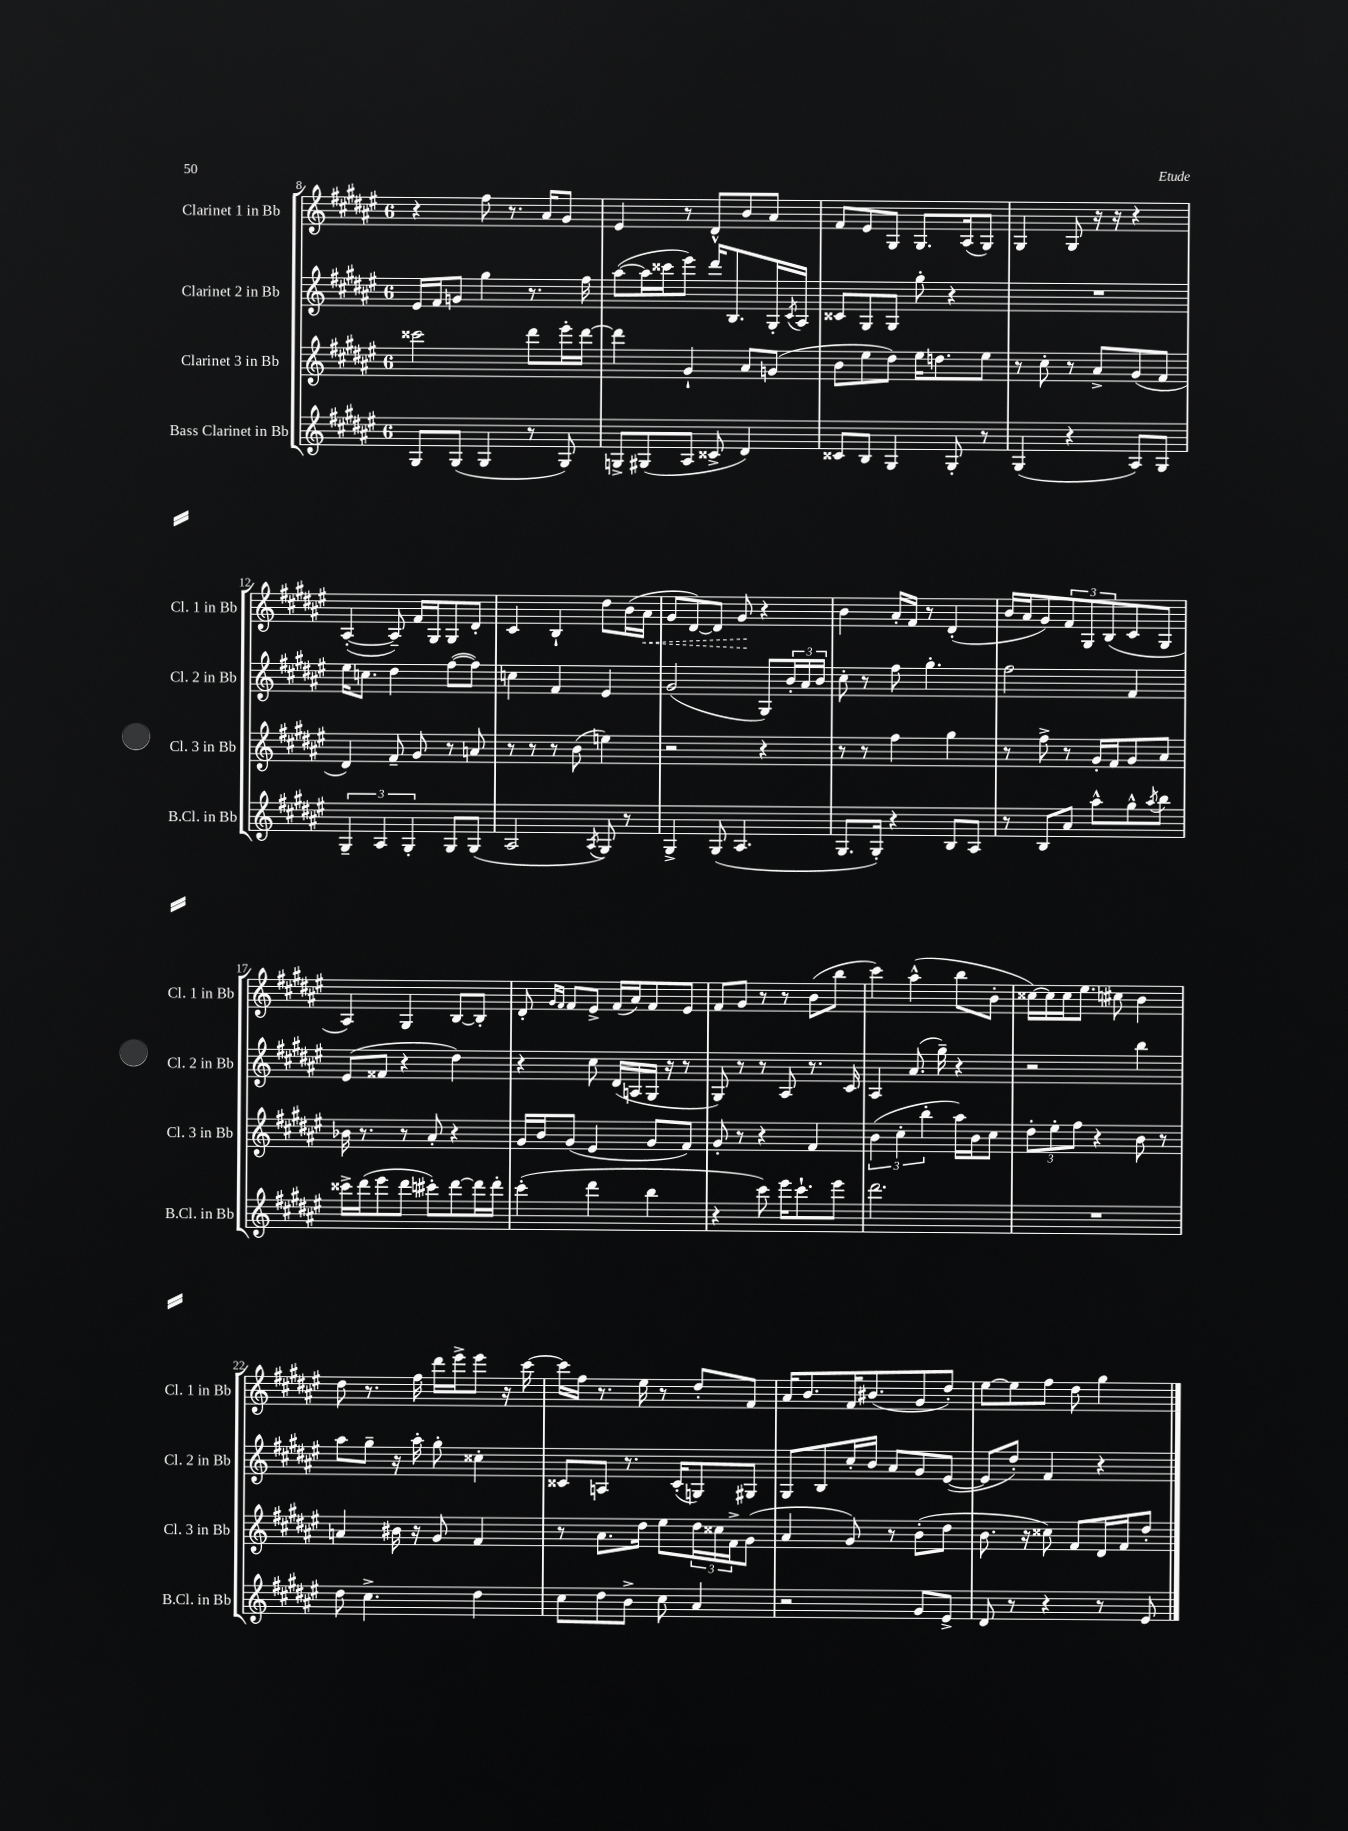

**kern	**kern	**kern	**kern	**dynam
*part4	*part3	*part2	*part1	*part1
*staff4	*staff3	*staff2	*staff1	*staff1
*I"Bass Clarinet in Bb	*I"Clarinet 3 in Bb	*I"Clarinet 2 in Bb	*I"Clarinet 1 in Bb	*
*I'B.Cl. in Bb	*I'Cl. 3 in Bb	*I'Cl. 2 in Bb	*I'Cl. 1 in Bb	*
*clefG2	*clefG2	*clefG2	*clefG2	*
*k[f#c#g#d#a#e#]	*k[f#c#g#d#a#e#]	*k[f#c#g#d#a#e#]	*k[f#c#g#d#a#e#]	*
*M6/8	*M6/8	*M6/8	*M6/8	*
=8	=8	=8	=8	=8
8G#/L	2ccc##X\	16e#/LL	4r	.
.	.	16f#/J	.	.
(8G#/J	.	8gn/J	.	.
4G#/	.	4gg#\	8ff#\	.
.	.	.	8.r	.
8r	8ddd#\L	8.r	.	.
.	.	.	16a#/KL	.
8G#/)	16eee#'\L	.	8g#/J	.
.	[16ddd#\JJ	16ff#\	.	.
=9	=9	=9	=9	=9
8Gn^/L	4ddd#\]	([8aa#\L	4e#/	.
(8G#X/	.	16aa#\L]	.	.
.	.	16ccc##X\J	.	.
8A#/J	4g#`/	8eee#\J)	8r	.
8c##X^/	.	16ddd#/KL	8d#^^/L	.
.	.	8.B/	.	.
4d#/)	8a#/L	.	8b/	.
.	(8gn/J	16G#'/L	8a#/J	.
.	.	8qc#/	.	.
.	.	16A#/JJ	.	.
=10	=10	=10	=10	=10
8c##X/L	8b\L	8c##X/L	8f#/L	.
8B/J	8ee#\	8G#/	8e#/	.
4G#/	8dd#\J)	8G#/J	8G#/J	.
.	16ee#\KL	8gg#'\	8.G#/L	.
.	8.ddn\	.	.	.
8G#'/	.	4r	.	.
.	.	.	(16A#/k	.
8r	8ee#\J	.	8G#/J)	.
=11	=11	=11	=11	=11
(4G#/	8r	2.r	4G#/	.
.	8cc#'\	.	.	.
4r	8r	.	8G#/	.
.	8a#^/L	.	16r	.
.	.	.	16r	.
8A#/L)	(8g#/	.	4r	.
8G#/J	8f#/J	.	.	.
!!LO:LB:g=z
=12	=12	=12	=12	=12
6G#~/	4d#/)	16ee#\KL	([4A#'/	.
.	.	8.ccn\J	.	.
6A#/	.	.	.	.
.	8f#~/	4dd#\	8A#~/])	.
6G#'/	.	.	.	.
.	8g#/	.	16f#/LL	.
.	.	.	16G#/J	.
8G#/L	8r	([8ff#\L	8G#/	.
(8G#/J	8an/	8ff#\J])	8d#'/J	.
=13	=13	=13	=13	=13
2A#/	8r	4ccn\	4c#/	.
.	8r	.	.	.
.	8r	4f#/	4B`/	.
.	(8b\	.	.	.
8qA#/	.	.	.	.
8G#/)	4een\)	4e#/	8dd#\L	.
8r	.	.	(16b\L	.
!	!	!	!	!LO:HP:b
.	.	.	16a#\JJ	<
=14	=14	=14	=14	=14
4G#^/	2r	(2g#/	8g#/L	.
.	.	.	[8d#/)	.
(8G#/	.	.	8d#/J]	.
4.A#/	.	.	8g#/	.
.	4r	8G#/L)	4r	[
.	.	24b'/L	.	.
.	.	24a#/	.	.
.	.	24b/JJ	.	.
=15	=15	=15	=15	=15
8.G#/L	8r	8cc#'\	4b\	.
.	8r	8r	.	.
16G#'/Jk)	.	.	.	.
4r	4ff#\	8ff#\	16a#'/LL	.
.	.	.	16f#/JJ	.
.	.	4.gg#'\	8r	.
8B/L	4gg#\	.	(4d#'/	.
8A#/J	.	.	.	.
=16	=16	=16	=16	=16
8r	8r	2ff#\	16b/LL	.
.	.	.	16a#/J	.
8B/L	8ff#^\	.	8g#/)	.
8a#/J	8r	.	12f#/	.
.	.	.	12G#/	.
8aa#^^\L	16g#'/LL	.	.	.
.	.	.	(12B/	.
.	16f#/J	.	.	.
8gg#^^\	8g#/	4f#/	8c#/	.
8qaa#/	.	.	.	.
8bb\J	8a#/J	.	8G#/J	.
!!LO:LB:g=z
=17	=17	=17	=17	=17
16ccc##X^\LL	16b-X\	(8e#/L	4A#/)	.
(16ddd#\J	8.r	.	.	.
8eee#\	.	8f##X/J	.	.
8ddd#\J	8r	4r	4G#/	.
8ccc#X'\L)	8a#'/	.	.	.
[8ddd#\	4r	4dd#\)	[8B/L	.
16ddd#\L]	.	.	8B'/J]	.
16ddd#'\JJ	.	.	.	.
=18	=18	=18	=18	=18
(4ccc#'\	16g#/LL	4r	8d#'/	.
.	16b/J	.	.	.
.	.	.	16qqg#/LL	.
.	.	.	16qqf#/JJ	.
.	(8g#/J	.	8f#/L	.
4ddd#\	4e#/	8cc#\	8e#^/J	.
.	.	(16d#/LL	(16f#/LL	.
.	.	16An/	16a#/J)	.
4bb\	8g#/L	16G#/JJ	8f#/	.
.	.	16r	.	.
.	8f#/J)	8r	8e#/J	.
=19	=19	=19	=19	=19
4r	8g#'/	8G#/)	8f#/L	.
.	8r	8r	8g#/J	.
8ccc#\)	4r	8r	8r	.
16eee#\KL	.	8A#/	8r	.
8.ccc#`\	.	.	.	.
.	4f#/	8.r	(8b\L	.
8eee#\J	.	.	8bb\J	.
.	.	16c#/	.	.
=20	=20	=20	=20	=20
2.ddd#\	(6b\	4A#/	4ccc#\)	.
.	6cc#'\	.	.	.
.	.	(8.a#/	(4aa#^^\	.
.	6bb'\	.	.	.
.	.	16gg#~\)	.	.
.	16aa#\LL)	4r	8bb\L	.
.	16b\J	.	.	.
.	8cc#\J	.	8b'\J	.
=21	=21	=21	=21	=21
2.r	12dd#'\L	2r	[16cc##X\LL)	.
.	.	.	16cc##\]	.
.	12ee#'\	.	.	.
.	.	.	16cc##\J	.
.	12ff#\J	.	.	.
.	.	.	8.ee#\J	.
.	4r	.	.	.
.	.	.	8cc#X\	.
.	8b\	4bb\	4b\	.
.	8r	.	.	.
!!LO:LB:g=z
=22	=22	=22	=22	=22
8dd#\	4an/	8aa#\L	8dd#\	.
4.cc#^\	.	8gg#~\J	8.r	.
.	16b#X\	16r	.	.
.	16r	16aa#'\	16ff#\	.
.	8g#/	8gg#'\	16ddd#\LL	.
.	.	.	16eee#^\J	.
4dd#\	4f#/	4cc##X'\	8eee#\J	.
.	.	.	16r	.
.	.	.	[16ccc#\	.
=23	=23	=23	=23	=23
8cc#\L	8r	8c##X/L	16ccc#\LL]	.
.	.	.	16ff#\JJ	.
8dd#\	8.a#\L	8An/J	8.r	.
8b^\J	.	8.r	.	.
.	16dd#\Jk	.	16ee#\	.
8cc#\	8ee#\L	.	8r	.
.	.	(16c##'/KL	.	.
4a#/	24dd#\L	8Gn/)	8dd#'/L	.
.	24cc##X\	.	.	.
.	24f#^\J	.	.	.
.	(8g#\J	8G#X/J	8f#/J	.
=24	=24	=24	=24	=24
2r	4a#/	8G#/L	16a#/KL	.
.	.	.	8.b/	.
.	.	8B/	.	.
.	8g#/)	16cc#'/L	16f#/K	.
.	.	16b/JJ	(8.b#X/	.
.	8r	8a#/L	.	.
8g#/L	(8b'\L	8g#/	8g#/	.
8e#^/J	8dd#\J	([8e#/J	8dd#'/J)	.
=25	=25	=25	=25	=25
8d#/	8.b\	8e#/L]	[8ee#\L	.
8r	.	8dd#'/J)	8ee#\]	.
.	16r	.	.	.
4r	8cc##X\)	4f#/	8ff#\J	.
.	8f#/L	.	8dd#\	.
8r	16d#/L	4r	4gg#\	.
.	16f#/J	.	.	.
8e#/	8dd#'/J	.	.	.
==	==	==	==	==
*-	*-	*-	*-	*-
